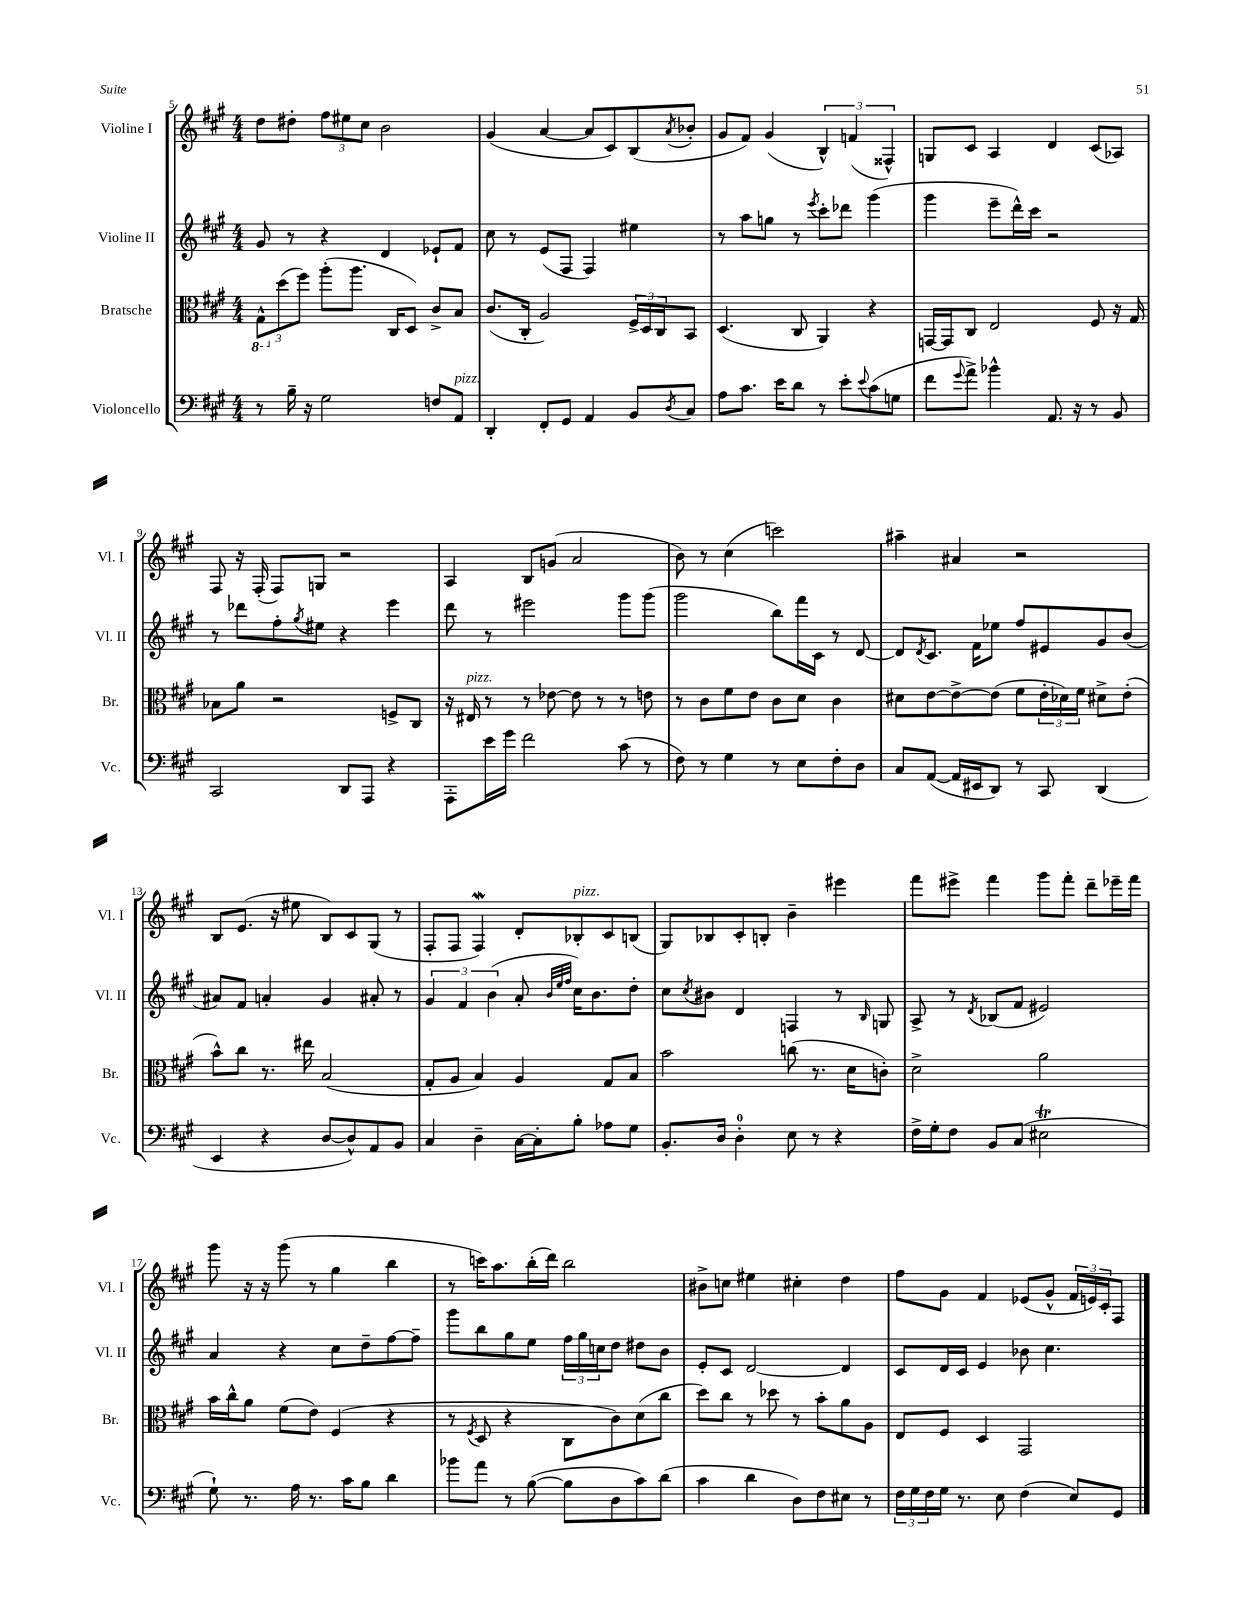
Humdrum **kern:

**kern	**kern	**kern	**kern
*staff4	*staff3	*staff2	*staff1
*clefF4	*clefC3	*clefG2	*clefG2
*k[f#c#g#]	*k[f#c#g#]	*k[f#c#g#]	*k[f#c#g#]
*M4/4	*M4/4	*M4/4	*M4/4
8r	12GG#^^\L	8g#/	8dd\L
.	(12dd\	.	.
16B~\	.	8r	8dd#'\J
.	12ff#\J)	.	.
16r	.	.	.
2G#\	(8aa'\L	4r	12ff#\L
.	.	.	12ee#\
.	8.aa\J	.	.
.	.	.	12cc#\J
.	.	4d/	2b\
.	16C#/LK	.	.
.	8D/J)	.	.
8F/L	8c#^/L	8e-`/L	.
8AA/J	8B/J	8f#/J	.
=	=	=	=
4DD'/	(8.c#/L	8cc#\	(4g#/
.	.	8r	.
.	16C#'/Jk	.	.
8FF#'/L	2A/)	(8e/L	[4a/
8GG#/J	.	8F#/J	.
4AA/	.	4F#/)	8a/]L
.	.	.	8c#/)
8BB/L	24F#^/LL	4ee#\	(8B/
.	24D/	.	.
.	24C#/J	.	.
8qD/	.	.	8qa/
8C#/J	8BB/J	.	8b-'/J
=	=	=	=
8A\L	(4.D/	8r	8g#/L
8.c#\J	.	8aa\L	8f#/J)
.	.	8gg\J	(4g#/
16e\LK	.	.	.
8d\J	8C#/	8r	.
.	.	8qeee/	.
8r	4AA/)	8ccc#'\L	6B^^/)
8e'\L	.	8ddd-\J	.
.	.	.	(6f/
8qqe/	.	.	.
(8c#\	4r	(4ggg#\	.
.	.	.	6F##^^/)
8G\J	.	.	.
=	=	=	=
8f#\L	[16GG/LL	4ggg#\	8G/L
.	16GG/]J	.	.
8qqg#/	.	.	.
8a^\J)	8C#/J	.	8c#/J
4b-^^\	2E/	8eee~\L	4A/
.	.	16ddd^^\L)	.
.	.	16ccc#\JJ	.
8.AA/	.	2r	4d/
16r	.	.	.
8r	8F#/	.	(8c#/L
8BB/	16r	.	8A-/J)
.	16G#/	.	.
=	=	=	=
2CC#/	8B-\L	8r	8F#/
.	8a\J	8ddd-\L	16r
.	.	.	(16F#'/
.	2r	8ff#'\	8F#/L)
.	.	8qgg#/	.
.	.	8ee#\J	8G/J
8DD/L	.	4r	2r
8AAA/J	.	.	.
4r	8F^/L	4eee\	.
.	8C#/J	.	.
=	=	=	=
8AAA'\L	16r	8ddd\	4A/
.	16E#/	.	.
16e\L	8r	8r	.
16g#\JJ	.	.	.
2f#\	8r	2eee#\	8B/L
.	[8e-\	.	(8g/J
.	8e-\]	.	2a/
.	8r	.	.
(8c#\	8r	8ggg#\L	.
8r	8e\	(8ggg#\J	.
=	=	=	=
8F#\)	8r	2ggg#\	8b\)
8r	8c#\L	.	8r
4G#\	8f#\	.	(4cc#\
.	8e\J	.	.
8r	8c#\L	8bb\L)	2ccc\)
8E\L	8d\J	16fff#\L	.
.	.	16c#\JJ	.
8F#'\	4c#\	8r	.
8D\J	.	[8d/	.
=	=	=	=
8C#/L	8d#\L	8d/]L	4aa#~\
.	.	8qd/	.
([8AA/J	[8e\	8.c#/J	.
16AA/]LL	8e^\_	.	4a#/
16EE#/J	.	16f#\LK	.
8DD/J)	(8e\]J	8ee-\J	.
8r	8f#\L	8ff#/L	2r
8CC#/	24e'\L	8e#/	.
.	24d-\)	.	.
.	24f#\JJ	.	.
(4DD/	8d#^\L	8g#/	.
.	(8e'\J	(8b/J	.
=	=	=	=
4EE/	8b^^\L)	8a#/L)	8B/L
.	8cc#\J	8f#/J	(8.e/J
4r	8.r	4a'/	.
.	.	.	16r
.	.	.	8ee#\
.	16ee#\	.	.
[8D/L	(2B/	4g#/	8B/L)
8D^^/])	.	.	8c#/
8AA/	.	8a#'/	(8G#/J
8BB/J	.	8r	8r
=	=	=	=
4C#/	8G#'/L	6g#/	8F#'/L
.	8A/J	.	8F#/J
.	.	6f#/	.
4D~\	4B/)	.	4F#/)
.	.	(6b\	.
[16C#\LL	4A/	8a'/	8d'/L
16C#'\]J	.	.	.
.	.	32qqb/LLL	.
.	.	32qqee/	.
.	.	32qqff#/JJJ	.
8B'\J	.	16cc#\LK)	8B-'/
.	.	8.b\	.
8A-\L	8G#/L	.	8c#/
8G#\J	8B/J	8dd'\J	(8B/J
=	=	=	=
8.BB'/L	2b\	8cc#\L	8G#/L)
.	.	8qcc#/	.
.	.	8b#\J	8B-/
16D/Jk	.	.	.
4D'\	.	4d/	8c#'/
.	.	.	8B'/J
8E\	(8cc\	4F/	4b~\
8r	8.r	.	.
4r	.	8r	4eee#\
.	16d\LK	.	.
.	.	16qqB/	.
.	8c'\J)	8G/	.
=	=	=	=
16F#^\LL	2d^\	8A^/	8fff#\L
16G#'\J	.	.	.
8F#\J	.	8r	8eee#^\J
.	.	8qd/	.
8BB/L	.	(8B-/L	4fff#\
(8C#/J	.	8f#/J	.
2E#\	2a\	2e#/)	8ggg#\L
.	.	.	8fff#'\J
.	.	.	8ddd~\L
.	.	.	16eee-~\L
.	.	.	16fff#\JJ
=	=	=	=
8G#`\)	16b\LL	4a/	8ggg#\
.	16cc#^^\J	.	.
8.r	8a\J	.	16r
.	.	.	16r
.	(8f#\L	4r	(8ggg#\
16A\	.	.	.
8.r	8e\J)	.	8r
.	(4F#/	8cc#\L	4gg#\
16c#\LK	.	.	.
8B\J	.	8dd~\	.
4d\	4r	[8ff#\	4bb\
.	.	8ff#~\]J	.
=	=	=	=
8b-\L	8r	8ggg#\L	8r
.	8qF#/	.	.
8a\J	8D/	8bb\	16ccc\LK)
.	.	.	8.aa\
8r	4r	8gg#\	.
([8B\	.	8ee\J	(16bb'\L
.	.	.	16ddd\JJ)
8B\]L	8C#\L	24ff#\LL	2bb\
.	.	24gg#\	.
.	.	24cc\J	.
8D\	8c#\)	8dd\J	.
8c#\)	(8d\	8dd#\L	.
(8d\J	8cc#\J	8b\J	.
=	=	=	=
4c#\	8dd\L)	8e'/L	8b#^\L
.	8cc#\J	8c#/J	8cc\J
4d\	8r	[2d/	4ee#\
.	8dd-\	.	.
8D\L)	8r	.	4cc#'\
8F#\	8b'\L	.	.
8E#\J	8a\	4d/]	4dd\
8r	8A\J	.	.
=	=	=	=
24F#\LL	8E/L	8c#/L	8ff#\L
24G#\	.	.	.
24F#\	.	.	.
16G#\JJ	8F#/J	16d/L	8g#\J
8.r	.	16c#/JJ	.
.	4D/	4e/	4f#/
8E\	.	.	.
(4F#\	2GG#/	8b-\	(8e-/L
.	.	4.cc#\	8g#^^/J
8E/L)	.	.	24f#/LL
.	.	.	24e/)
.	.	.	24c#'/J
8GG#/J	.	.	8F#/J
==	==	==	==
*-	*-	*-	*-
